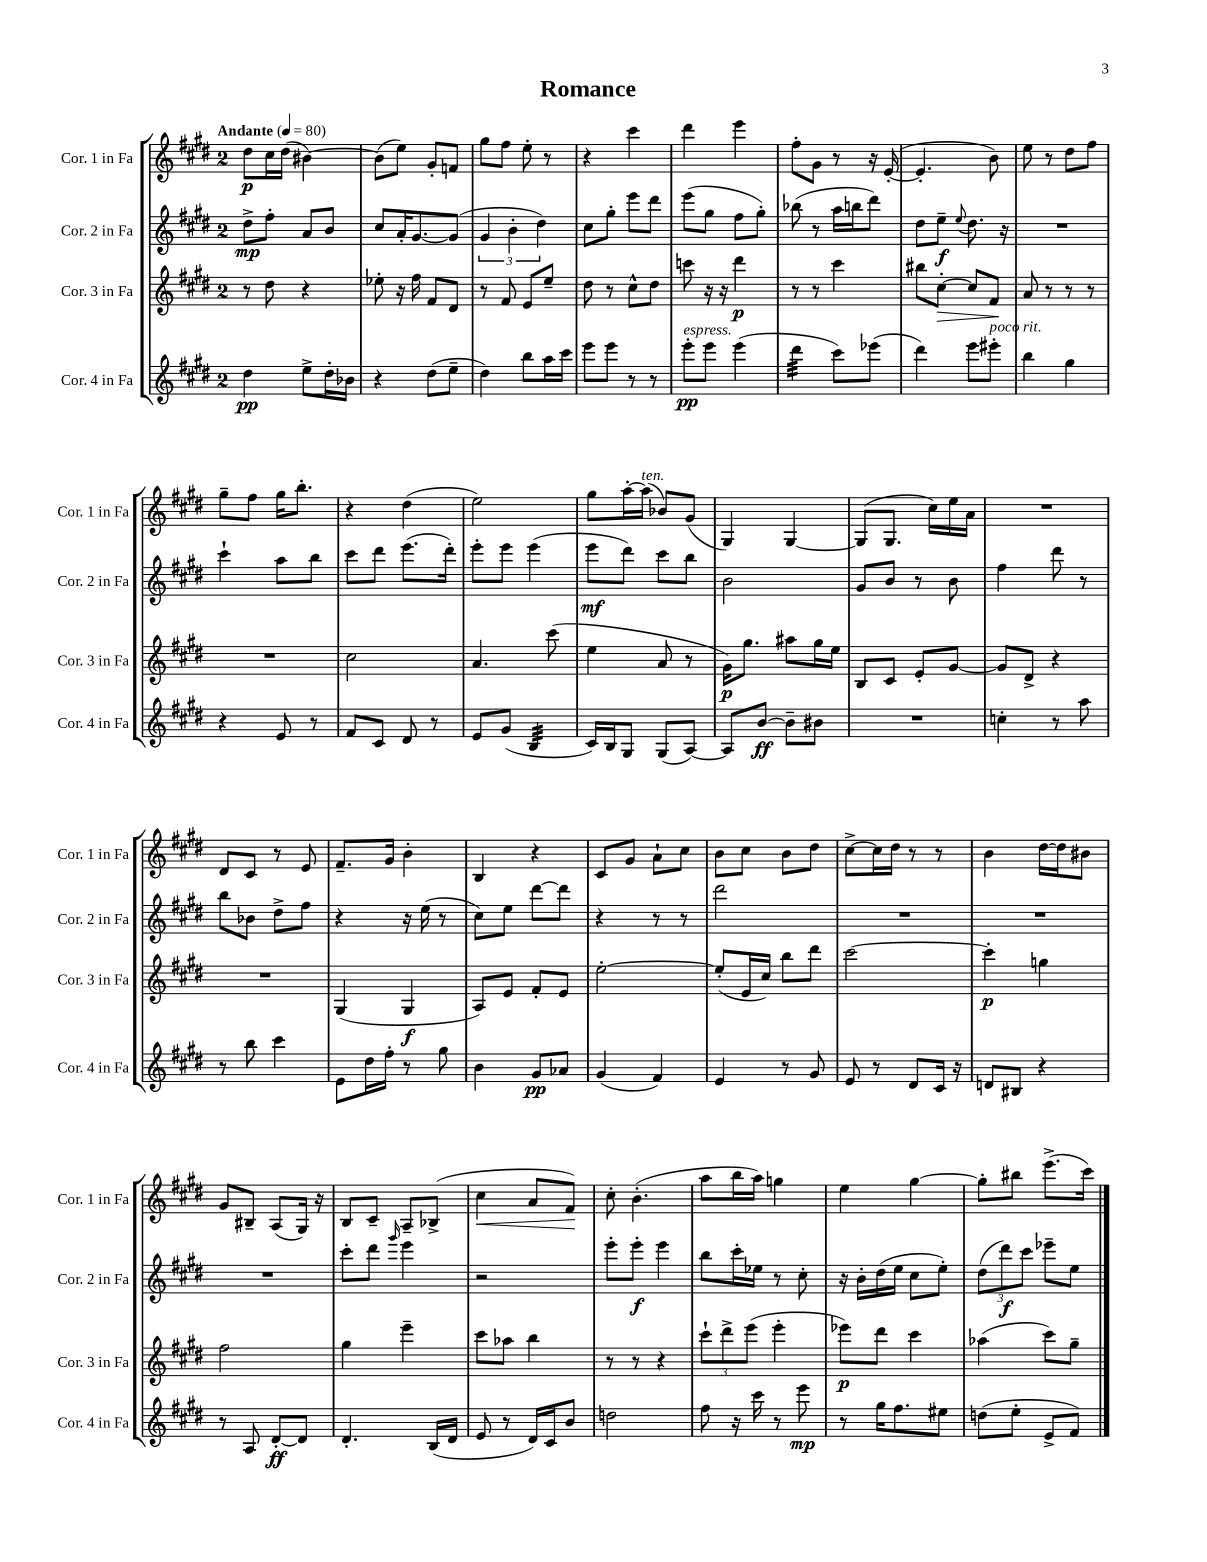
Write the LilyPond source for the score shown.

\header { title = "Romance" }
<<
\new StaffGroup <<
\new Staff = "s0" \with { instrumentName = "Cor. 1 in Fa" shortInstrumentName = "Cor. 1 in Fa" } {
    \clef treble \key e \major \once \override Staff.TimeSignature.style = #'single-digit \time 2/4 \tempo "Andante" 4 = 80
    dis''8\p cis''16 dis''16( bis'4~) |
    bis'8( e''8) gis'8-. f'8 |
    gis''8 fis''8 e''8-. r8 |
    r4 cis'''4 |
    dis'''4 e'''4 |
    fis''8-. gis'8 r8 r16 e'16~-.( |
    e'4.-. b'8) |
    e''8 r8 dis''8 fis''8 |
    gis''8-- fis''8 gis''16 b''8.-. |
    r4 dis''4( |
    e''2) |
    gis''8 a''16~-. a''16^\markup { \italic "ten." }( bes'8) gis'8( |
    gis4) gis4~ |
    gis8( gis8. cis''16) e''16 a'16 |
    R2 |
    dis'8 cis'8 r8 e'8 |
    fis'8.-- gis'16 b'4-. |
    b4 r4 |
    cis'8 gis'8 a'8-! cis''8 |
    b'8 cis''8 b'8 dis''8 |
    cis''8~-> cis''16 dis''16 r8 r8 |
    b'4 dis''16~ dis''16 bis'8 |
    gis'8 bis8-- a8( gis16) r16 |
    b8 cis'8-- a8-- bes8->( |
    cis''4\< a'8 fis'8\!) |
    cis''8-. b'4.-.( |
    a''8 b''16 a''16) g''4 |
    e''4 gis''4~ |
    gis''8-. bis''8 e'''8.->( cis'''16) \bar "|." |
}
\new Staff = "s1" \with { instrumentName = "Cor. 2 in Fa" shortInstrumentName = "Cor. 2 in Fa" } {
    \clef treble \key e \major \once \override Staff.TimeSignature.style = #'single-digit \time 2/4
    dis''8->\mp fis''8-. a'8 b'8 |
    cis''8 a'16-. gis'8.~ gis'8( |
    \tuplet 3/2 { gis'4 b'4-. dis''4) } |
    cis''8 gis''8-. e'''8 dis'''8 |
    e'''8( gis''8 fis''8 gis''8-.) |
    bes''8( r8 a''16 b''16 dis'''8) |
    dis''8 e''8--\f \appoggiatura { e''8 } dis''8. r16 |
    R2 |
    cis'''4-! a''8 b''8 |
    cis'''8 dis'''8 e'''8.( dis'''16-.) |
    e'''8-. e'''8 e'''4( |
    e'''8\mf dis'''8) cis'''8 b''8 |
    b'2 |
    gis'8 b'8 r8 b'8 |
    fis''4 dis'''8 r8 |
    b''8 bes'8 dis''8-> fis''8 |
    r4 r16 e''16( r8 |
    cis''8) e''8 dis'''8~ dis'''8 |
    r4 r8 r8 |
    dis'''2 |
    R2 |
    R2 |
    R2 |
    cis'''8-. dis'''8 \grace { gis'''16 } e'''4 |
    r2 |
    e'''8-. e'''8-.\f e'''4 |
    b''8 cis'''16-. ees''16 r8 cis''8-. |
    r16 b'16-. dis''16( e''16 cis''8 e''8-.) |
    \tuplet 3/2 { dis''8( dis'''8\f) cis'''8 } ees'''8-- e''8 \bar "|." |
}
\new Staff = "s2" \with { instrumentName = "Cor. 3 in Fa" shortInstrumentName = "Cor. 3 in Fa" } {
    \clef treble \key e \major \once \override Staff.TimeSignature.style = #'single-digit \time 2/4
    r8 dis''8 r4 |
    ees''8-. r16 fis''16 fis'8 dis'8 |
    r8 fis'8 e'8 e''8-- |
    dis''8 r8 cis''8-^ dis''8 |
    c'''8 r16 r16 dis'''4\p |
    r8 r8 cis'''4 |
    bis''8 cis''8~-.\> cis''8 fis'8\! |
    a'8 r8 r8 r8 |
    R2 |
    cis''2 |
    a'4. cis'''8( |
    e''4 a'8 r8 |
    gis'16\p) gis''8. ais''8 gis''16 e''16 |
    b8 cis'8 e'8-. gis'8~ |
    gis'8 dis'8-> r4 |
    R2 |
    gis4( gis4\f |
    a8) e'8 fis'8-. e'8 |
    e''2~-. |
    e''8-.( e'16 cis''16) b''8 dis'''8 |
    cis'''2~ |
    cis'''4-.\p g''4 |
    fis''2 |
    gis''4 e'''4-- |
    cis'''8 aes''8 b''4 |
    r8 r8 r4 |
    \tuplet 3/2 { cis'''8-! dis'''8-> e'''8( } e'''4-. |
    ees'''8\p) dis'''8 cis'''4 |
    aes''4( cis'''8) gis''8-- \bar "|." |
}
\new Staff = "s3" \with { instrumentName = "Cor. 4 in Fa" shortInstrumentName = "Cor. 4 in Fa" } {
    \clef treble \key e \major \once \override Staff.TimeSignature.style = #'single-digit \time 2/4
    dis''4\pp e''8-> dis''16-. bes'16 |
    r4 dis''8( e''8-- |
    dis''4) b''8 a''16 cis'''16 |
    e'''8 e'''8 r8 r8 |
    e'''8-.\pp^\markup { \italic "espress." } e'''8 e'''4( |
    dis'''4:32 cis'''8) ees'''8( |
    dis'''4) e'''8 eis'''8-.^\markup { \italic "poco rit." } |
    b''4 gis''4 |
    r4 e'8 r8 |
    fis'8 cis'8 dis'8 r8 |
    e'8 gis'8( b4:32 |
    cis'16) b16 gis8 gis8( a8~) |
    a8 b'8~\ff b'8-- bis'8 |
    R2 |
    c''4-. r8 a''8 |
    r8 b''8 cis'''4 |
    e'8 dis''16 fis''16-. r8 gis''8 |
    b'4 gis'8\pp aes'8 |
    gis'4( fis'4) |
    e'4 r8 gis'8 |
    e'8 r8 dis'8 cis'16 r16 |
    d'8 bis8 r4 |
    r8 a8 dis'8~-.\ff dis'8 |
    dis'4.-. b16( dis'16 |
    e'8 r8 dis'16) cis'16 b'8 |
    d''2 |
    fis''8 r16 cis'''16 r8 e'''8\mp |
    r8 gis''16 fis''8. eis''8 |
    d''8( e''8-. e'8-> fis'8) \bar "|." |
}
>>
>>
\layout { \context { \Score \remove "Bar_number_engraver" } }
